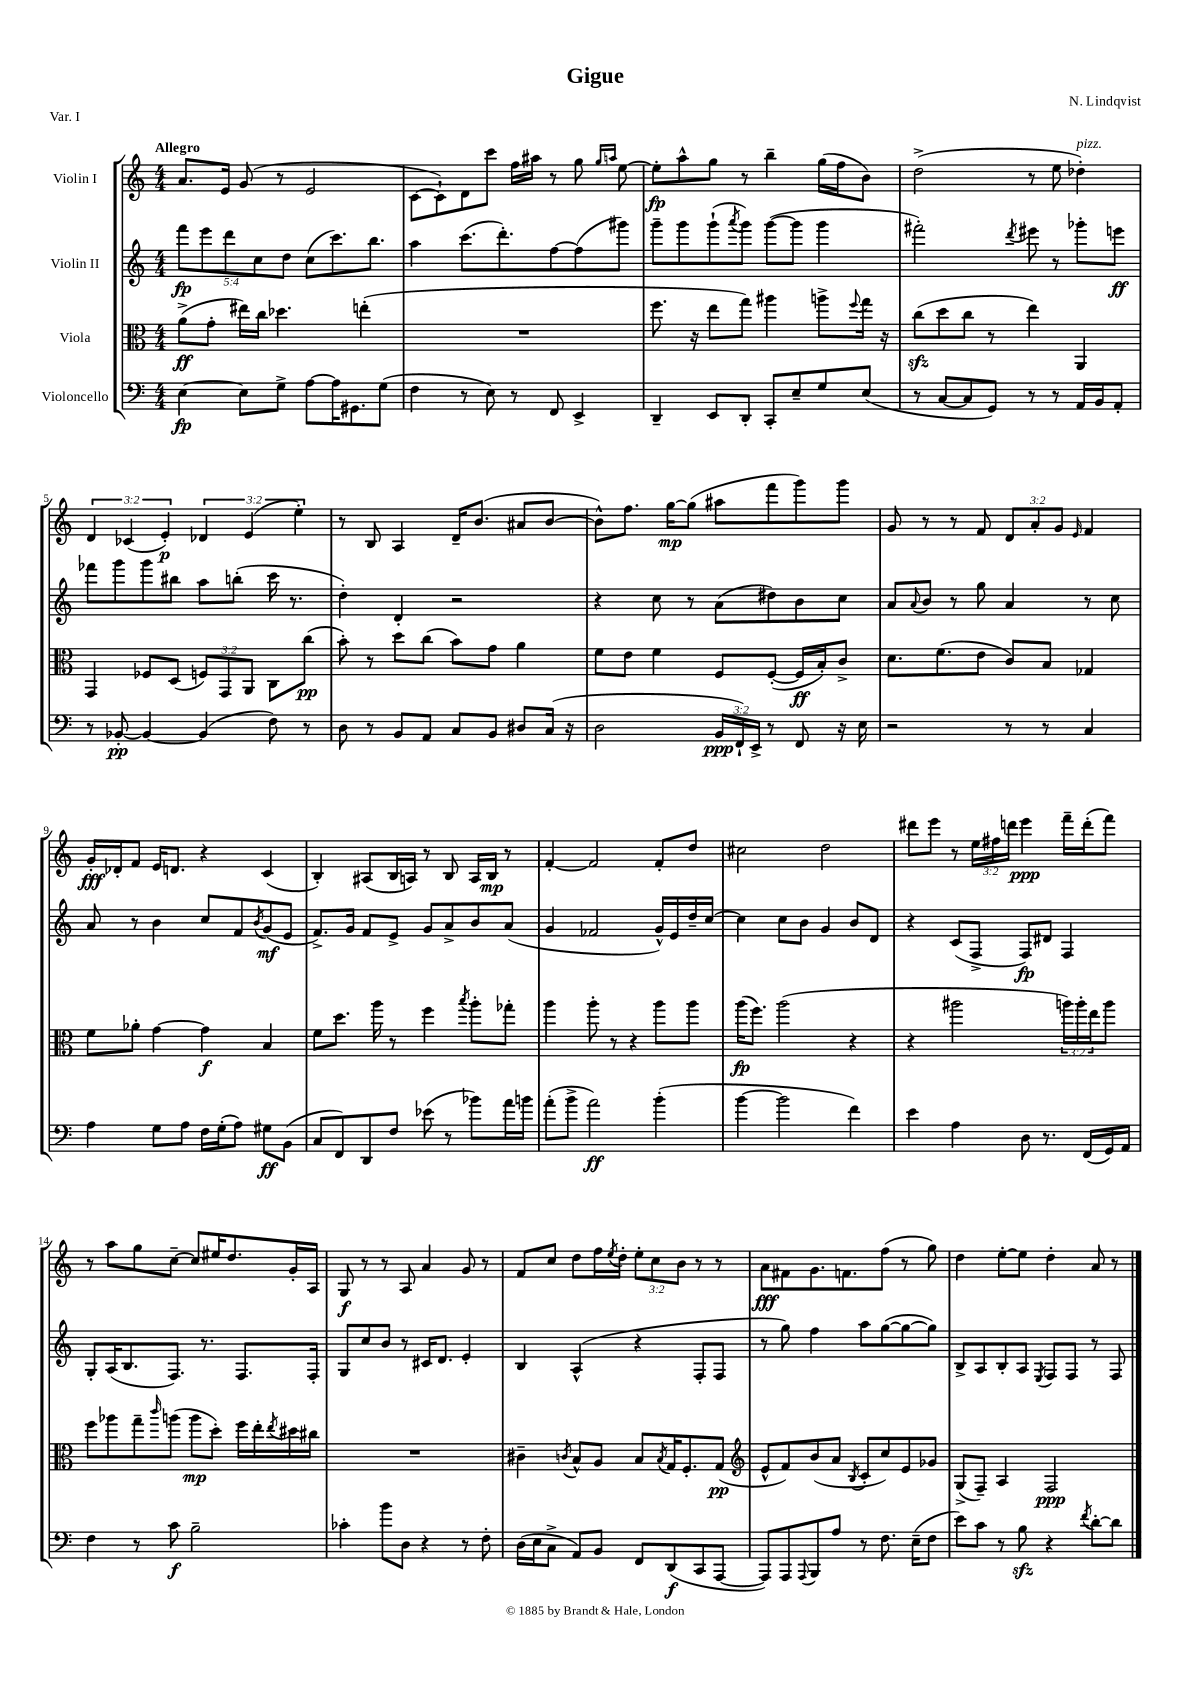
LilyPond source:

\header { title = "Gigue" composer = "N. Lindqvist" piece = "Var. I" }
<<
\new StaffGroup <<
\new Staff = "s0" \with { instrumentName = "Violin I" } {
    \clef treble \key c \major \numericTimeSignature \time 4/4 \override Staff.TupletNumber.text = #tuplet-number::calc-fraction-text \tempo "Allegro"
    a'8. e'16 g'8( r8 e'2 |
    c'8~ c'8-!) d'8 c'''8 f''16 ais''16 r8 g''8 \grace { g''16 a''16 } e''8~ |
    e''8-.\fp a''8-^ g''8 r8 b''4-- g''16( f''16 b'8) |
    d''2->( r8 e''8 des''4-.^\markup { \italic "pizz." }) |
    \tuplet 3/2 { d'4 ces'4( e'4-.\p) } \tuplet 3/2 { des'4 e'4( e''4-.) } |
    r8 b8 a4 d'16-- b'8.( ais'8 b'8~ |
    b'8-^) f''8. g''16~\mp g''8( ais''8 f'''8 g'''8) g'''8 |
    g'8 r8 r8 f'8 \tuplet 3/2 { d'8 a'8-. g'8 } \grace { e'16 } f'4 |
    g'16-.\fff des'16-. f'8 e'16 d'8. r4 c'4( |
    b4-.) ais8( b16 a16) r8 b8 a16 b16\mp r8 |
    f'4~-. f'2 f'8-. d''8 |
    cis''2 d''2 |
    dis'''8 e'''8 r8 \tuplet 3/2 { e''16 fis''16 d'''16 } e'''4\ppp f'''16-- d'''16-.( f'''8) |
    r8 a''8 g''8 c''8~-- c''8 eis''16 d''8. g'16-. a16 |
    g8\f r8 r8 a8 a'4 g'8 r8 |
    f'8 c''8 d''8 f''16 \acciaccatura { e''8 } d''16-. \tuplet 3/2 { e''8-. c''8 b'8 } r8 r8 |
    a'8\fff fis'8 g'8. f'8. f''8( r8 g''8) |
    d''4 e''8~-. e''8 d''4-. a'8 r8 \bar "|." |
}
\new Staff = "s1" \with { instrumentName = "Violin II" } {
    \clef treble \key c \major \numericTimeSignature \time 4/4 \override Staff.TupletNumber.text = #tuplet-number::calc-fraction-text
    \tuplet 5/4 { f'''8\fp e'''8 d'''8 c''8 d''8 } c''8( c'''8.) b''8. |
    a''4 c'''8.( d'''8.-.) f''8~ f''8( gis'''8) |
    g'''8-- g'''8 g'''8-!( \acciaccatura { a'''8 } g'''8) g'''8~( g'''8 g'''4 |
    fis'''2-.) \acciaccatura { d'''8 } eis'''8 r8 ges'''8-. e'''8\ff |
    fes'''8 g'''8 g'''8 bis''8 a''8 b''8-.( c'''16 r8. |
    d''4-.) d'4-. r2 |
    r4 c''8 r8 a'8( dis''8) b'8 c''8 |
    a'8 \appoggiatura { a'8 } b'8 r8 g''8 a'4 r8 c''8 |
    a'8 r8 b'4 c''8 f'8 \acciaccatura { b'8 } g'8\mf( e'8 |
    f'8.->) g'16 f'8 e'8-> g'8 a'8-> b'8 a'8( |
    g'4 fes'2 g'16-^) e'16 d''16-- c''16~ |
    c''4 c''8 b'8 g'4 b'8 d'8 |
    r4 c'8( f8-> f8\fp) dis'8 f4 |
    g8-. a16( b8. f8.) r8. f8. f16-. |
    g8 c''8 b'8 r8 cis'16 d'8. e'4-. |
    b4 a4-^( r4 f8-. f8 |
    r8 g''8) f''4 a''8 g''8~( g''8~ g''8) |
    b8-> a8 b8-. a8 \acciaccatura { e8 } f8 f8 r8 f8 \bar "|." |
}
\new Staff = "s2" \with { instrumentName = "Viola" } {
    \clef alto \key c \major \numericTimeSignature \time 4/4 \override Staff.TupletNumber.text = #tuplet-number::calc-fraction-text
    a'8->\ff( g'8-. eis''16) c''16 des''4. e''4-.( |
    R1 |
    f''8. r16 e''8 g''8) ais''4 a''8-> \appoggiatura { f''8 } g''16 r16 |
    c''8\sfz( d''8 c''8 r8 e''4) a,4 |
    g,4 fes8 d8( \tuplet 3/2 { f8) g,8 a,8 } c8 c''8\pp( |
    b'8-.) r8 d''8 c''8( b'8) g'8 a'4 |
    f'8 e'8 f'4 f8 f8~-.( f16\ff b16-.) c'8-> |
    d'8. f'8.( e'8 c'8) b8 ges4 |
    f'8 aes'8-. g'4~ g'4\f b4 |
    f'8 d''8. a''16 r8 f''4 \acciaccatura { b''8 } a''8-. ges''8-. |
    a''4 a''8-. r8 r4 a''8 a''8 |
    a''16\fp( f''8.) a''2( r4 |
    r4 ais''2 \tuplet 3/2 { a''16) a''16-. e''16 } a''8 |
    f''8 aes''8 g''8-- \grace { c'''16 } a''8( a''8\mp d''8-.) f''16 e''16-. \acciaccatura { e''8 } dis''16 cis''16 |
    R1 |
    cis'4-- \acciaccatura { c'8 } b8-^ a8 b8 \acciaccatura { b8 } g16 f8.-. g8\pp( |
    \clef treble e'8-^ f'8) b'8( a'8 \acciaccatura { b8 } c'8-. c''8) e'8 ges'8 |
    g8->( f8--) a4 f2\ppp \bar "|." |
}
\new Staff = "s3" \with { instrumentName = "Violoncello" } {
    \clef bass \key c \major \numericTimeSignature \time 4/4 \override Staff.TupletNumber.text = #tuplet-number::calc-fraction-text
    e4~\fp e8 g8-> a8~ a16 gis,8. g8( |
    f4 r8 e8) r8 f,8 e,4-> |
    d,4-- e,8 d,8-. c,8-. e8-- g8 e8( |
    r8 c8~ c8 g,8) r8 r8 a,16 b,16 a,8-. |
    r8 bes,8~-.\pp bes,4~ bes,4( f8) r8 |
    d8 r8 b,8 a,8 c8 b,8 dis8 c16( r16 |
    d2 \tuplet 3/2 { b,16\ppp f,16-!) e,16-> } r8 f,8 r16 e16 |
    r2 r8 r8 c4 |
    a4 g8 a8 f16 g16-.( a8) gis8\ff b,8( |
    c8 f,8) d,8 f8 ees'8( r8 bes'8) a'16 b'16 |
    a'8-.( b'8-> a'2\ff) b'4-.( |
    b'4~ b'2 f'4) |
    e'4 a4 d8 r8. f,16( g,16) a,16 |
    f4 r8 c'8\f b2-- |
    ces'4-. b'8 d8 r4 r8 f8-. |
    d16( e16 c8-> a,8) b,8 f,8 d,8\f( c,8 a,,8~ |
    a,,8) a,,8 \appoggiatura { a,,8 } b,,8 a8 r8 f8. e16--( f8 |
    e'8) c'8 r8 b8\sfz r4 \acciaccatura { f'8 } d'8~-. d'8 \bar "|." |
}
>>
>>
